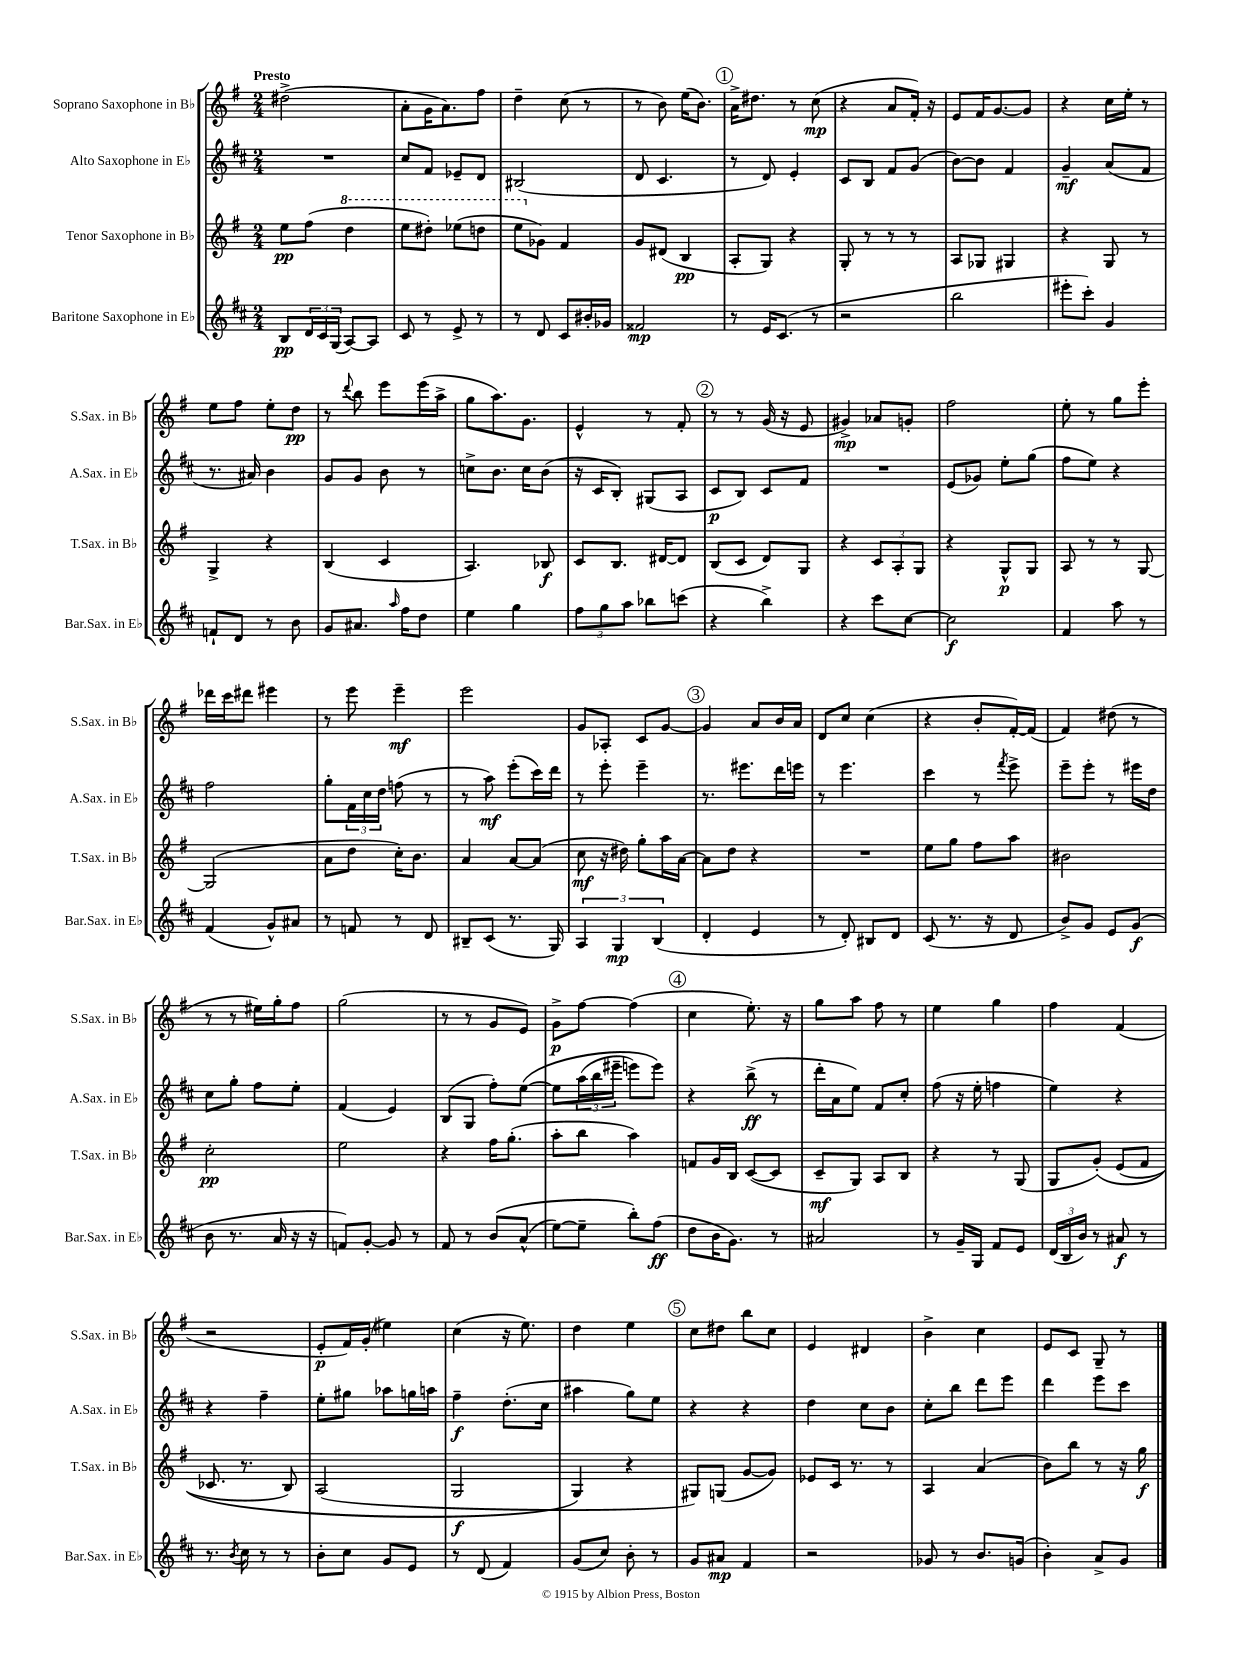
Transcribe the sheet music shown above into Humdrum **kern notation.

**kern	**kern	**kern	**kern
*staff4	*staff3	*staff2	*staff1
*clefG2	*clefG2	*clefG2	*clefG2
*k[f#c#]	*k[f#]	*k[f#c#]	*k[f#]
*M2/4	*M2/4	*M2/4	*M2/4
8B	8ee	2r	(2dd#^
24d	(8ff#	.	.
24c#	.	.	.
(24G	.	.	.
[8A)	4ddd	.	.
8A]	.	.	.
=	=	=	=
8c#	8eee	8cc#	8a'
8r	8ddd#')	8f#	16g
.	.	.	8.a)
8e^	(8eee-	8e-~	.
8r	8ddd	8d	8ff#
=	=	=	=
8r	8eee	(2B#	4dd~
8d	8g-)	.	.
8c#	4f#	.	(8cc
16b#'	.	.	8r
16g-	.	.	.
=	=	=	=
2f##	8g	8d	8r
.	(8d#	4.c#	8b)
.	4B	.	(16ee
.	.	.	8.b)
=	=	=	=
8r	8A'	8r	16a^
.	.	.	8.dd#
16e	8G)	8d)	.
(8.c#	.	.	.
.	4r	4e'	8r
8r	.	.	(8cc
=	=	=	=
2r	8G'	8c#	4r
.	8r	8B	.
.	8r	8f#	8a
.	8r	(8g	16f#')
.	.	.	16r
=	=	=	=
2bb	8A	[8b)	8e
.	8G-	8b]	16f#
.	.	.	[8.g
.	4G#	4f#	.
.	.	.	8g]
=	=	=	=
8eee#'	4r	4g~	4r
8ccc#')	.	.	.
4g	8G	(8a	16cc
.	.	.	16ee'
.	8r	8f#	8r
=	=	=	=
8f`	4G^	8.r	8ee
8d	.	.	8ff#
.	.	16a#)	.
8r	4r	4b	8ee'
8b	.	.	8dd
=	=	=	=
8g	(4B	8g	8r
.	.	.	8qqddd
8.a#	.	8g	8bb
.	4c	8b	8eee
16qqaa	.	.	.
16ff#	.	.	.
8dd	.	8r	(16eee
.	.	.	16aa^
=	=	=	=
4ee	4.A)	8cc^	8gg
.	.	8.b	8.aa)
4gg	.	.	.
.	.	16cc	8.g
.	8B-	(8b	.
=	=	=	=
12ff#	8c	16r	4e^^
.	.	16c#	.
12gg	.	.	.
.	8.B	8B')	.
12aa	.	.	.
8bb-	.	(8G#	8r
.	[16d#	.	.
(8ccc	8d#]	8A	8f#'
=	=	=	=
4r	(8B	8c#	8r
.	8c	8B)	8r
4bb^)	8d)	8c#	(16g
.	.	.	16r
.	8G	8f#	8e
=	=	=	=
4r	4r	2r	4g#^)
8ccc#	12c	.	8a-
.	12A'	.	.
[8cc#	.	.	8g'
.	12G	.	.
=	=	=	=
2cc#]	4r	(8e	2ff#
.	.	8g-)	.
.	8G^^	8ee'	.
.	8G	(8gg	.
=	=	=	=
4f#	8A	8ff#	8ee'
.	8r	8ee)	8r
8aa	8r	4r	8gg
8r	[8G	.	8eee'
=	=	=	=
(4f#	(2G]	2ff#	16ddd-
.	.	.	16ccc
.	.	.	8ddd#
8g^^)	.	.	4eee#
8a#	.	.	.
=	=	=	=
8r	8a	8gg'	8r
8f	8dd	24f#	8eee
.	.	24cc#	.
.	.	24dd	.
8r	16cc')	(8ff	4eee~
.	8.b	.	.
8d	.	8r	.
=	=	=	=
8B#~	4a	8r	2eee
(8c#	.	8aa)	.
8.r	[8a	(8eee'	.
.	(8a]	16ccc#)	.
16G)	.	16ddd	.
=	=	=	=
6A	8cc	8r	8g
.	16r	8eee'	8A-'
6G	.	.	.
.	16dd#)	.	.
.	8gg'	4eee~	8c
(6B	.	.	.
.	16aa	.	[8g
.	[16a	.	.
=	=	=	=
4d'	8a]	8.r	4g]
.	8dd	.	.
.	.	8.eee#	.
4e	4r	.	8a
.	.	16ddd	16b
.	.	16eee	16a
=	=	=	=
8r	2r	8r	8d
8d')	.	4.eee	8cc
8B#	.	.	(4cc
8d	.	.	.
=	=	=	=
(8c#	8ee	4ccc#	4r
8.r	8gg	.	.
.	8ff#	8r	8b'
16r	.	.	.
.	.	8qfff#	.
8d	8aa	8eee^	[16f#')
.	.	.	(16f#]
=	=	=	=
8b^)	2b#	8eee~	4f#)
8g	.	8eee'	.
8e	.	8r	(8dd#
(8g	.	16eee#	8r
.	.	16dd	.
=	=	=	=
8b	2cc'	8cc#	8r
8.r	.	8gg'	8r
.	.	8ff#	16ee#)
16a	.	.	16gg'
16r	.	8ee'	8ff#
16r	.	.	.
=	=	=	=
8f)	2ee	(4f#	(2gg
[8g'	.	.	.
8g]	.	4e)	.
8r	.	.	.
=	=	=	=
8f#	4r	(8B	8r
8r	.	8G	8r
&(8b	16ff#	8ff#')	8g
.	(8.gg'	.	.
(8a^^	.	&([8ee	8e)
=	=	=	=
[8ee)	8aa'	8ee]	8g^
8ee~]	8bb	(24aa	[8ff#
.	.	24bb	.
.	.	24eee#~	.
8bb'&)	4aa)	8eee)	(4ff#]
(8ff#	.	8eee&)	.
=	=	=	=
8dd	8f	4r	4cc
16b	16g	.	.
8.g)	16B	.	.
.	([8c	(8bb^	8.ee')
8r	8c]	8r	.
.	.	.	16r
=	=	=	=
2a#	8c~	16ddd'	8gg
.	.	16a	.
.	8G)	8ee)	8aa
.	8A	8f#	8ff#
.	8B	8cc#'	8r
=	=	=	=
8r	4r	(8ff#	4ee
16g~	.	16r	.
16G	.	16ee'	.
8f#	8r	4ff	4gg
8e	(8G	.	.
=	=	=	=
(24d	8G	4ee)	4ff#
24B	.	.	.
24b)	.	.	.
8r	&(8g')	.	.
8a#	(8e	4r	(4f#
8r	8f#	.	.
=	=	=	=
8.r	8.c-	4r	2r
8qb	.	.	.
16cc#	8.r	.	.
8r	.	4ff#~	.
8r	8B)	.	.
=	=	=	=
8b'	(2A	8ee'	8e'
8cc#	.	8gg#	16f#)
.	.	.	(16g'
8g	.	8aa-	4ee#)
8e	.	16gg	.
.	.	16aa	.
=	=	=	=
8r	2G	4ff#~	(4cc
(8d	.	.	.
4f#)	.	(8.dd'	16r
.	.	.	8.ee)
.	.	16cc#	.
=	=	=	=
(8g	4G&)	4aa#	4dd
8cc#)	.	.	.
8b'	4r	8gg)	4ee
8r	.	8ee	.
=	=	=	=
8g	8G#)	4r	8cc
8a#	(8G	.	8dd#
4f#	[8g	4r	8bb
.	8g])	.	8cc
=	=	=	=
2r	8e-	4dd	4e
.	16c	.	.
.	8.r	.	.
.	.	8cc#	4d#
.	8r	8b	.
=	=	=	=
8g-	4A	8cc#'	4b^
8r	.	8bb	.
8.b	(4a	8ddd	4cc
.	.	8eee	.
(16g	.	.	.
=	=	=	=
4b')	8b)	4ddd	8e
.	8bb	.	8c
8a^	8r	8eee	8G~
8g	16r	8ccc#	8r
.	16gg	.	.
==	==	==	==
*-	*-	*-	*-
